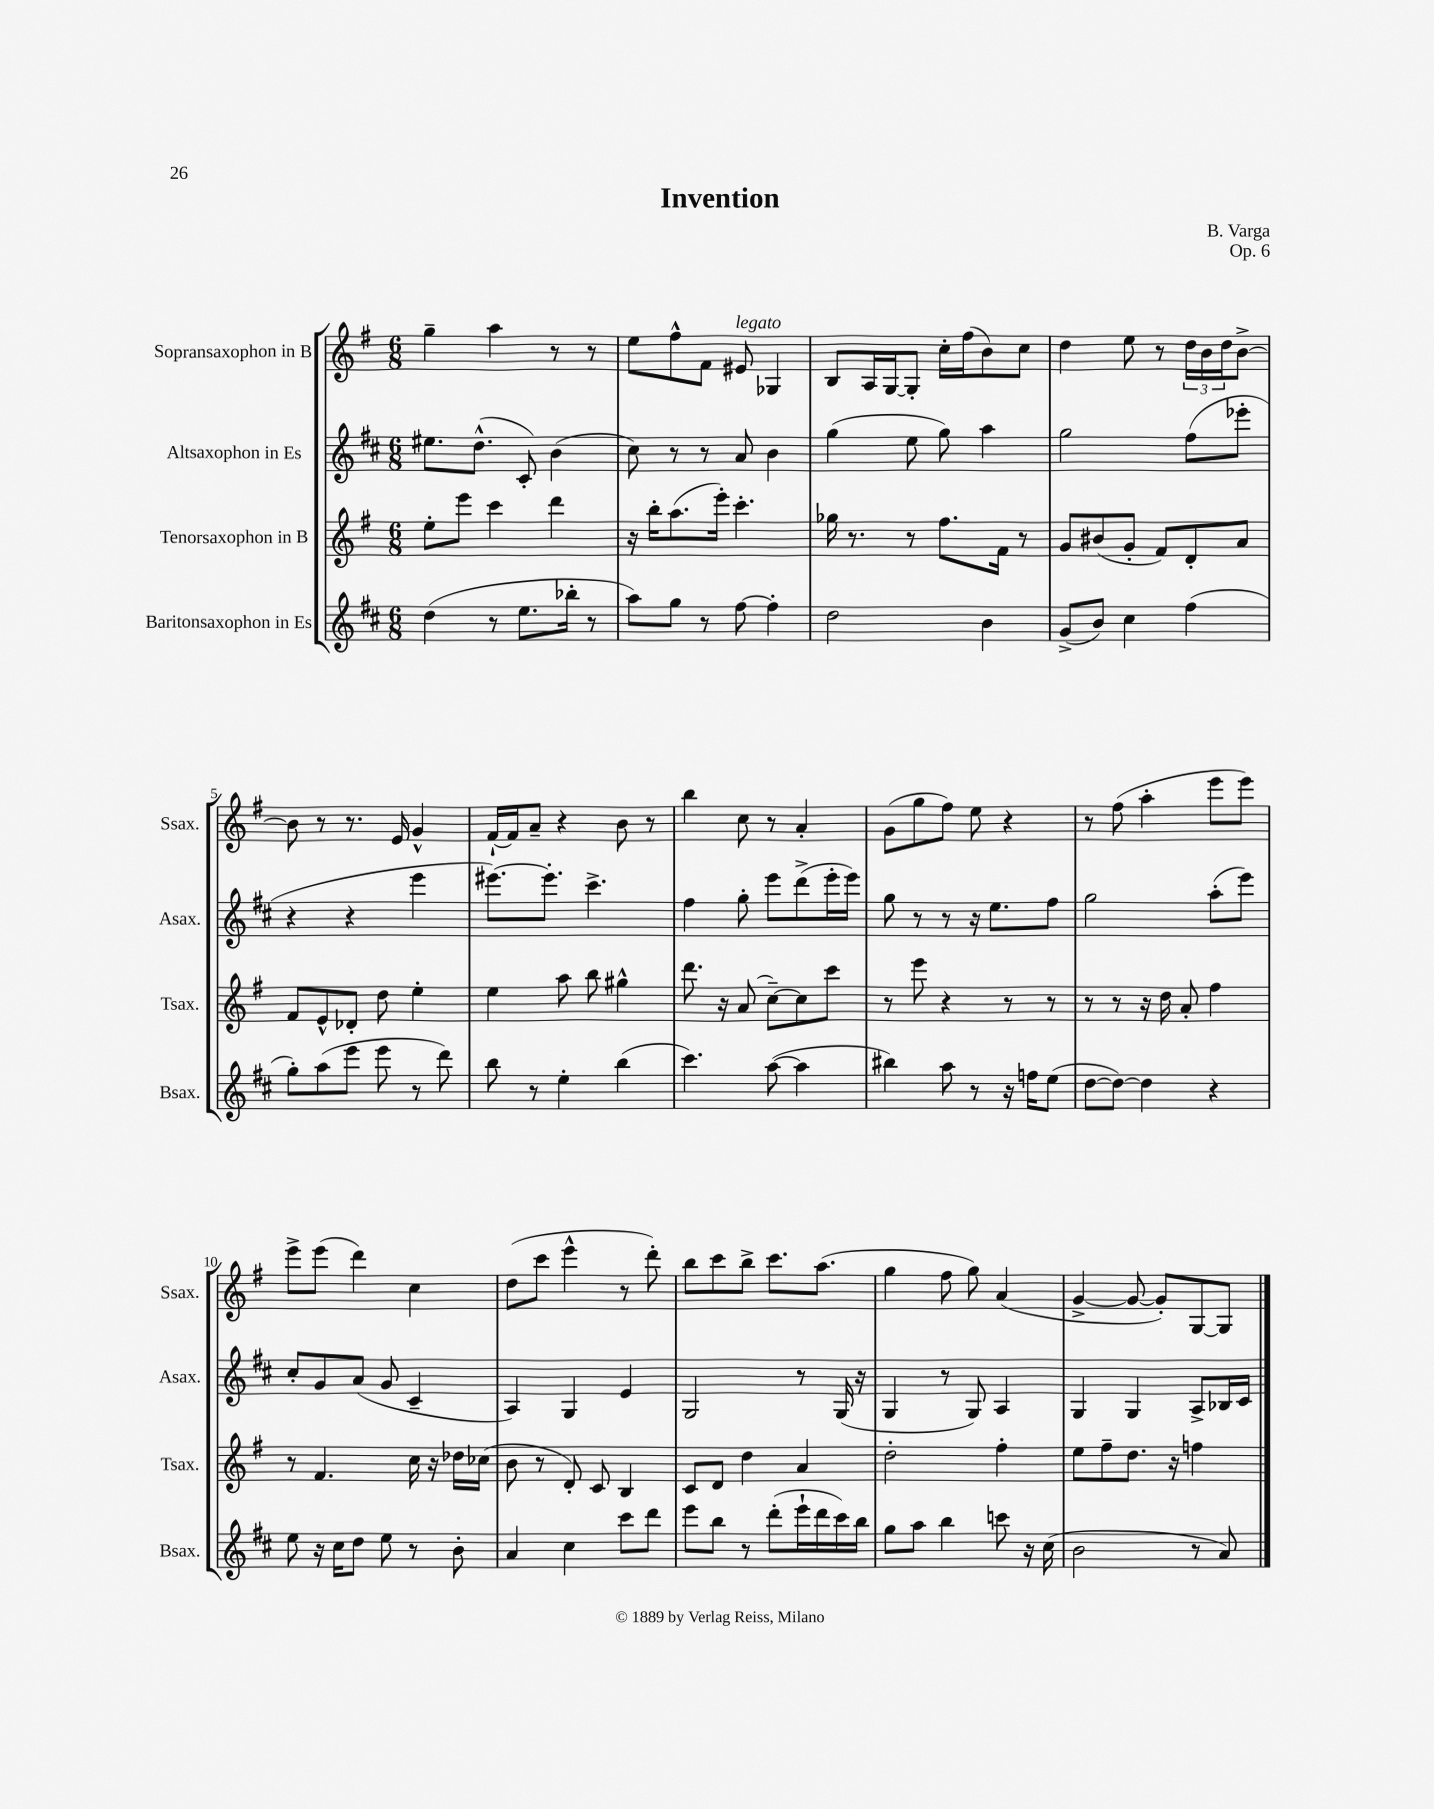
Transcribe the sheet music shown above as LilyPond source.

\header { title = "Invention" composer = "B. Varga" opus = "Op. 6" }
<<
\new StaffGroup <<
\new Staff = "s0" \with { instrumentName = "Sopransaxophon in B" shortInstrumentName = "Ssax." } {
    \clef treble \key g \major \numericTimeSignature \time 6/8
    g''4-- a''4 r8 r8 |
    e''8 fis''8-^ fis'8 eis'8^\markup { \italic "legato" } ges4 |
    b8 a16 g16~ g8-. c''16-. fis''16( b'8) c''8 |
    d''4 e''8 r8 \tuplet 3/2 { d''16 b'16 d''16 } b'8~-> |
    b'8 r8 r8. e'16 g'4-^ |
    fis'16~-! fis'16 a'8-- r4 b'8 r8 |
    b''4 c''8 r8 a'4-. |
    g'8( g''8 fis''8) e''8 r4 |
    r8 fis''8( a''4-. e'''8 e'''8) |
    e'''8-> e'''8( d'''4) c''4 |
    d''8( c'''8 e'''4-^ r8 d'''8-.) |
    b''8 c'''8 b''8-> c'''8. a''8.( |
    g''4 fis''8 g''8) a'4( |
    g'4~-> g'8~ g'8-.) g8~ g8 \bar "|." |
}
\new Staff = "s1" \with { instrumentName = "Altsaxophon in Es" shortInstrumentName = "Asax." } {
    \clef treble \key d \major \numericTimeSignature \time 6/8
    eis''8. d''8.-^( cis'8-.) b'4( |
    cis''8) r8 r8 a'8 b'4 |
    g''4( e''8 g''8) a''4 |
    g''2 fis''8( ees'''8-. |
    r4 r4 e'''4 |
    eis'''8.~) eis'''8.-. cis'''4.-> |
    fis''4 g''8-. e'''8 d'''8->( e'''16-. e'''16) |
    g''8 r8 r8 r16 e''8. fis''8 |
    g''2 a''8-.( e'''8) |
    cis''8-. g'8 a'8( g'8 cis'4-- |
    a4) g4 e'4 |
    g2 r8 g16( r16 |
    g4 r8 g8) a4 |
    g4 g4 a8-> bes16 cis'16 \bar "|." |
}
\new Staff = "s2" \with { instrumentName = "Tenorsaxophon in B" shortInstrumentName = "Tsax." } {
    \clef treble \key g \major \numericTimeSignature \time 6/8
    e''8-. e'''8 c'''4 d'''4 |
    r16 b''16-. a''8.( e'''16-.) c'''4.-. |
    ges''16 r8. r8 fis''8. fis'16 r8 |
    g'8 bis'8( g'8-. fis'8) d'8-. a'8 |
    fis'8 e'8-^ des'8-. d''8 e''4-. |
    e''4 a''8 b''8 gis''4-^ |
    d'''8. r16 a'8( c''8~--) c''8 c'''8 |
    r8 e'''8 r4 r8 r8 |
    r8 r8 r16 d''16 a'8-. fis''4 |
    r8 fis'4. c''16 r16 des''16 ces''16( |
    b'8 r8 d'8-.) c'8 b4 |
    c'8 d'8 d''4 a'4 |
    d''2-. fis''4-. |
    e''8 fis''8-- d''8. r16 f''4 \bar "|." |
}
\new Staff = "s3" \with { instrumentName = "Baritonsaxophon in Es" shortInstrumentName = "Bsax." } {
    \clef treble \key d \major \numericTimeSignature \time 6/8
    d''4( r8 e''8. bes''16-. r8 |
    a''8) g''8 r8 fis''8~ fis''4-. |
    d''2 b'4 |
    g'8->( b'8) cis''4 fis''4( |
    g''8-.) a''8( e'''8 e'''8 r8 d'''8) |
    b''8 r8 e''4-. b''4( |
    cis'''4.) a''8~( a''4 |
    bis''4) a''8 r8 r16 f''16 e''8( |
    d''8~ d''8~) d''4 r4 |
    e''8 r16 cis''16 d''8 e''8 r8 b'8-. |
    a'4 cis''4 cis'''8 d'''8 |
    e'''8 b''8 r8 d'''8-.( e'''16-! d'''16 cis'''16) b''16 |
    g''8 a''8 b''4 c'''8 r16 cis''16( |
    b'2 r8 a'8) \bar "|." |
}
>>
>>
